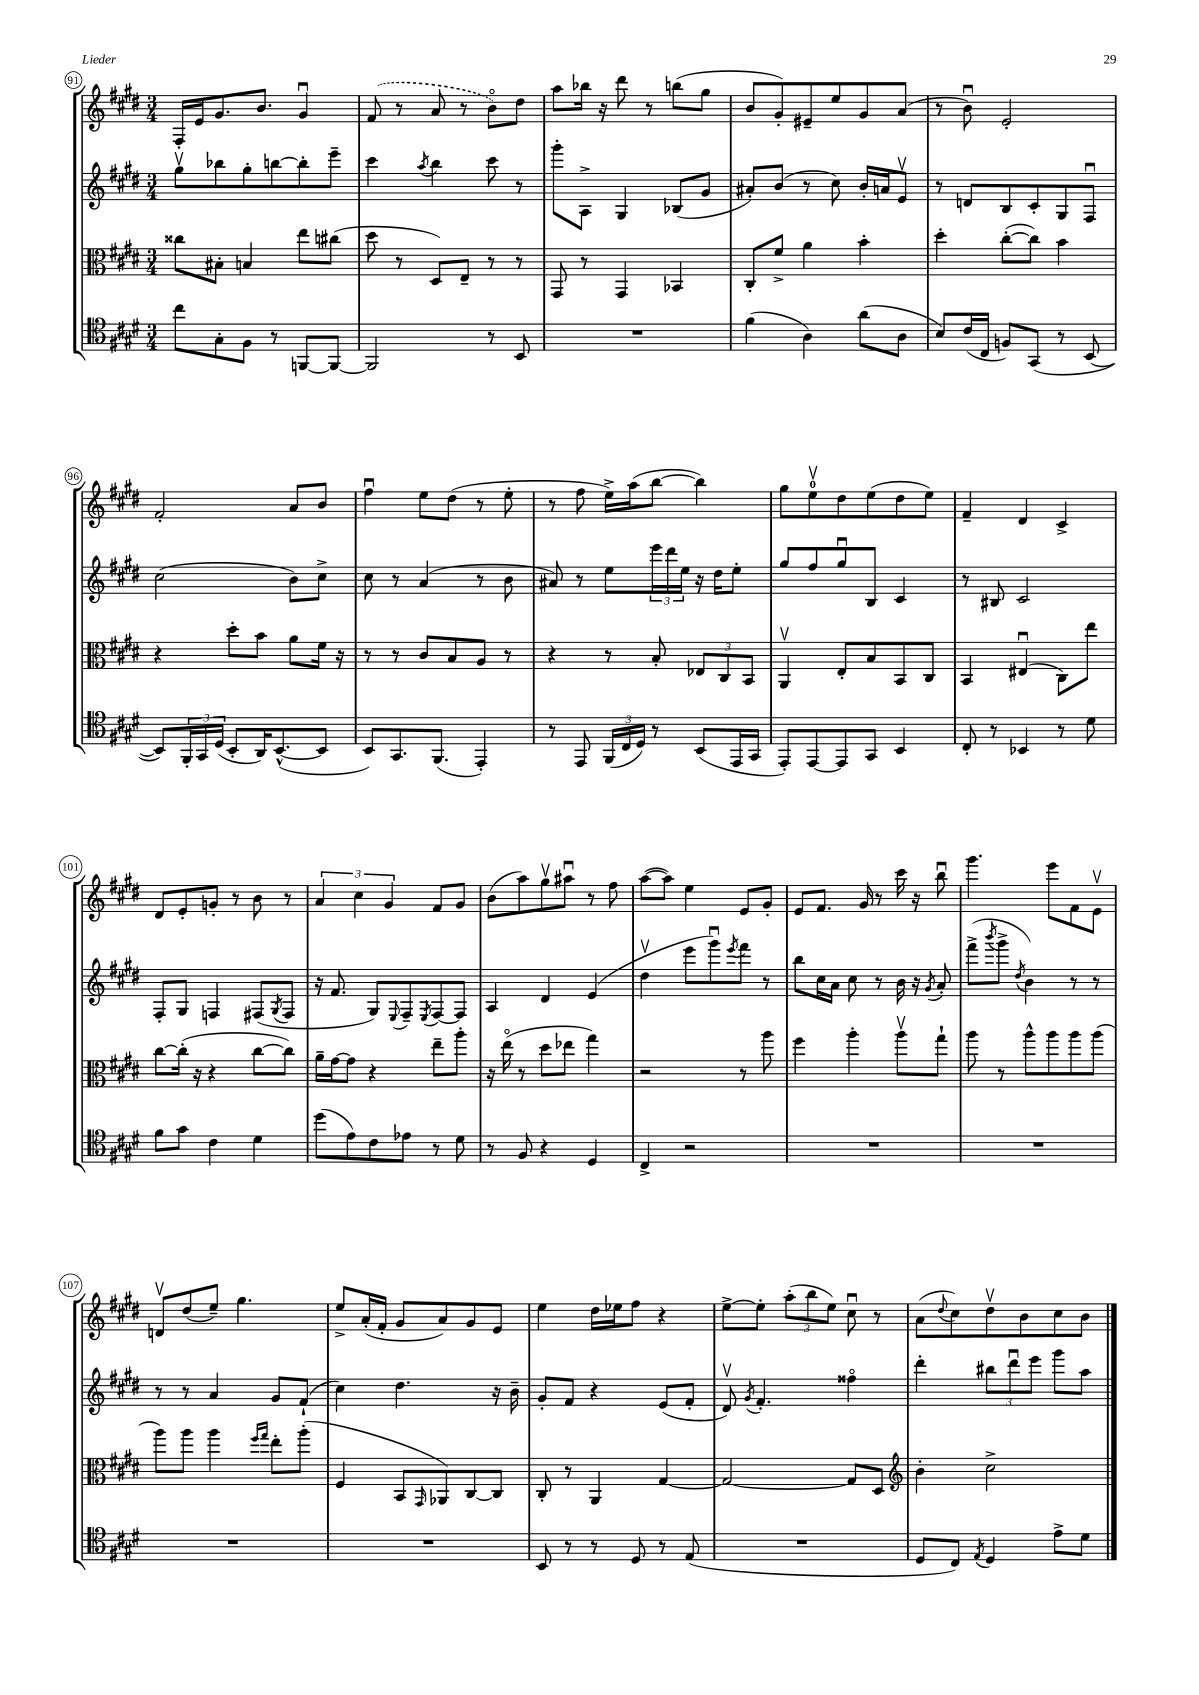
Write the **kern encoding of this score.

**kern	**kern	**kern	**kern
*staff4	*staff3	*staff2	*staff1
*clefC4	*clefC3	*clefG2	*clefG2
*k[f#c#g#d#]	*k[f#c#g#d#]	*k[f#c#g#d#]	*k[f#c#g#d#]
*M3/4	*M3/4	*M3/4	*M3/4
8cc#	8cc##	8gg#v	16F#'
.	.	.	16e
8G#'	8B#'	8bb-	8.g#
8F#	4B	8gg#'	.
.	.	.	8.b
8r	.	[8bb	.
[8FF	8ee	8bb']	4g#u
8FF_	(8cc#	8eee~	.
=	=	=	=
2FF]	8dd#	4ccc#	(8f#
.	8r	.	8r
.	.	8qaa	.
.	8D#)	4bb	8a
.	8E~	.	8r
8r	8r	8ccc#	8bo)
8BB	8r	8r	8dd#
=	=	=	=
2.r	8GG#	8ggg#'	8aa
.	8r	8A^	16bb-
.	.	.	16r
.	4GG#	4G#	8ddd#
.	.	.	8r
.	4BB-	(8B-	(8bb
.	.	8g#	8gg#
=	=	=	=
(4f#	8C#'	8a#')	8b
.	8f#^	(8b	8g#')
4A)	4a	8r	8e#~
.	.	8cc#)	8ee
(8a	4b'	16b'	8g#
.	.	16a	.
8A	.	8ev	(8a
=	=	=	=
8B)	4dd#'	8r	8r
(16c#	.	8d	8bu)
16C#	.	.	.
8F)	([8cc#'	8B	2e'
(8GG#	8cc#])	8c#'	.
8r	4b	8G#	.
[8BB	.	8F#u	.
=	=	=	=
8BB])	4r	(2cc#	2f#'
24FF#'	.	.	.
24GG#	.	.	.
(24D#	.	.	.
8BB'	8dd#'	.	.
16AA)	8b	.	.
([8.BB^^	.	.	.
.	8a	8b)	8a
8BB]	16f#	8cc#^	8b
.	16r	.	.
=	=	=	=
8BB)	8r	8cc#	4ff#u
8.GG#	8r	8r	.
.	8c#	(4a	8ee
(8.FF#	.	.	.
.	8B	.	(8dd#
4EE')	8A	8r	8r
.	8r	8b	8ee'
=	=	=	=
8r	4r	8a#)	8r
8EE	.	8r	8ff#
(24FF#	8r	8ee	16ee^)
24C#	.	.	.
.	.	.	(16aa
24D#)	.	.	.
8r	8B'	24eee	[8bb
.	.	24ddd#	.
.	.	24ee	.
(8BB	12E-	16r	4bb])
.	.	16dd#	.
.	12C#	.	.
16EE	.	8ee'	.
.	12BB	.	.
16GG#	.	.	.
=	=	=	=
8EE')	4AAv	8gg#	8gg#
[8EE	.	8ff#	8eev
8EE]	8E'	8gg#u	8dd#
8GG#	8B	8B	(8ee
4BB	8BB	4c#	8dd#
.	8C#	.	8ee)
=	=	=	=
8C#'	4BB	8r	4f#~
8r	.	8B#	.
4BB-	(4E#u	2c#	4d#
8r	8C#)	.	4c#^
8d#	8ee	.	.
=	=	=	=
8f#	[8cc#	8F#'	8d#
8g#	(16cc#']	8G#	8e'
.	16r	.	.
4c#	4r	4F	8g'
.	.	.	8r
4d#	[8cc#	(8F#	8b
.	.	8qG#	.
.	8cc#])	8F#	8r
=	=	=	=
(8dd#	16a~	16r	6a
.	[16g#	8.f#	.
8e)	8g#]	.	.
.	.	.	6cc#
8c#	4r	8G#)	.
.	.	.	6g#
.	.	8qqE	.
8e-	.	8F#~	.
.	.	8qE	.
8r	8ee~	[8F#	8f#
8d#	8aa'	8F#]	8g#
=	=	=	=
8r	16r	4A	(8b
.	(16eeo	.	.
8F#	8r	.	8aa)
4r	8dd#	4d#	8gg#v
.	8ee-	.	8aa#u
4D#	4gg#)	(4e	8r
.	.	.	8ff#
=	=	=	=
4C#^	2r	4dd#v	([8aa
.	.	.	8aa])
2r	.	8eee	4ee
.	.	8ggg#u)	.
.	.	8qeee	.
.	8r	8fff#	8e
.	8aa	8r	8g#'
=	=	=	=
2.r	4ff#	8bb	8e
.	.	16cc#	8.f#
.	.	16a	.
.	4aa'	8cc#	.
.	.	.	16g#
.	.	8r	8r
.	8aav	16b	16ccc#
.	.	16r	16r
.	.	8qg#	.
.	8gg#`	8a'	8bbu
=	=	=	=
2.r	8aa	(8fff#^	4.ggg#
.	.	8qbbb	.
.	8r	8ggg#^	.
.	.	8qdd#	.
.	8aa^^	4b)	.
.	8aa	.	8eee
.	8aa	8r	8f#
.	(8aa	8r	8ev
=	=	=	=
2.r	8aa)	8r	8dv
.	8aa	8r	(8dd#
.	4aa	4a	8ee~)
.	.	.	4.gg#
.	16qqff#	.	.
.	16qqgg#	.	.
.	8ee'	8g#	.
.	(8aa'	(8f#`	.
=	=	=	=
2.r	4F#	4cc#)	8ee^
.	.	.	(16a'
.	.	.	16f#'
.	8BB	4.dd#	8g#
.	16qqGG#	.	.
.	8AA-)	.	8a)
.	[8C#	.	8g#
.	8C#]	16r	8e
.	.	16b~	.
=	=	=	=
8BB	8C#'	8g#'	4ee
8r	8r	8f#	.
8r	4AA	4r	16dd#
.	.	.	16ee-
8D#	.	.	8ff#
8r	[4G#	(8e	4r
(8E	.	8f#'	.
=	=	=	=
2.r	2G#_	8d#v)	[8ee^
.	.	8qg#	.
.	.	4.f#'	8ee']
.	.	.	(12aa'
.	.	.	12bb
.	.	.	12ee)
.	8G#]	4ff##o	8cc#u
.	8D#	.	8r
=	=	=	=
*	*clefG2	*	*
8D#	4b'	4ddd#'	(8a
.	.	.	8qqdd#
8C#)	.	.	8cc#)
8qE	.	.	.
4D#	2cc#^	12bb#	8dd#v
.	.	12ddd#u	.
.	.	.	8b
.	.	12eee	.
8e^	.	8ggg#	8cc#
8d#	.	8aa	8b
==	==	==	==
*-	*-	*-	*-
